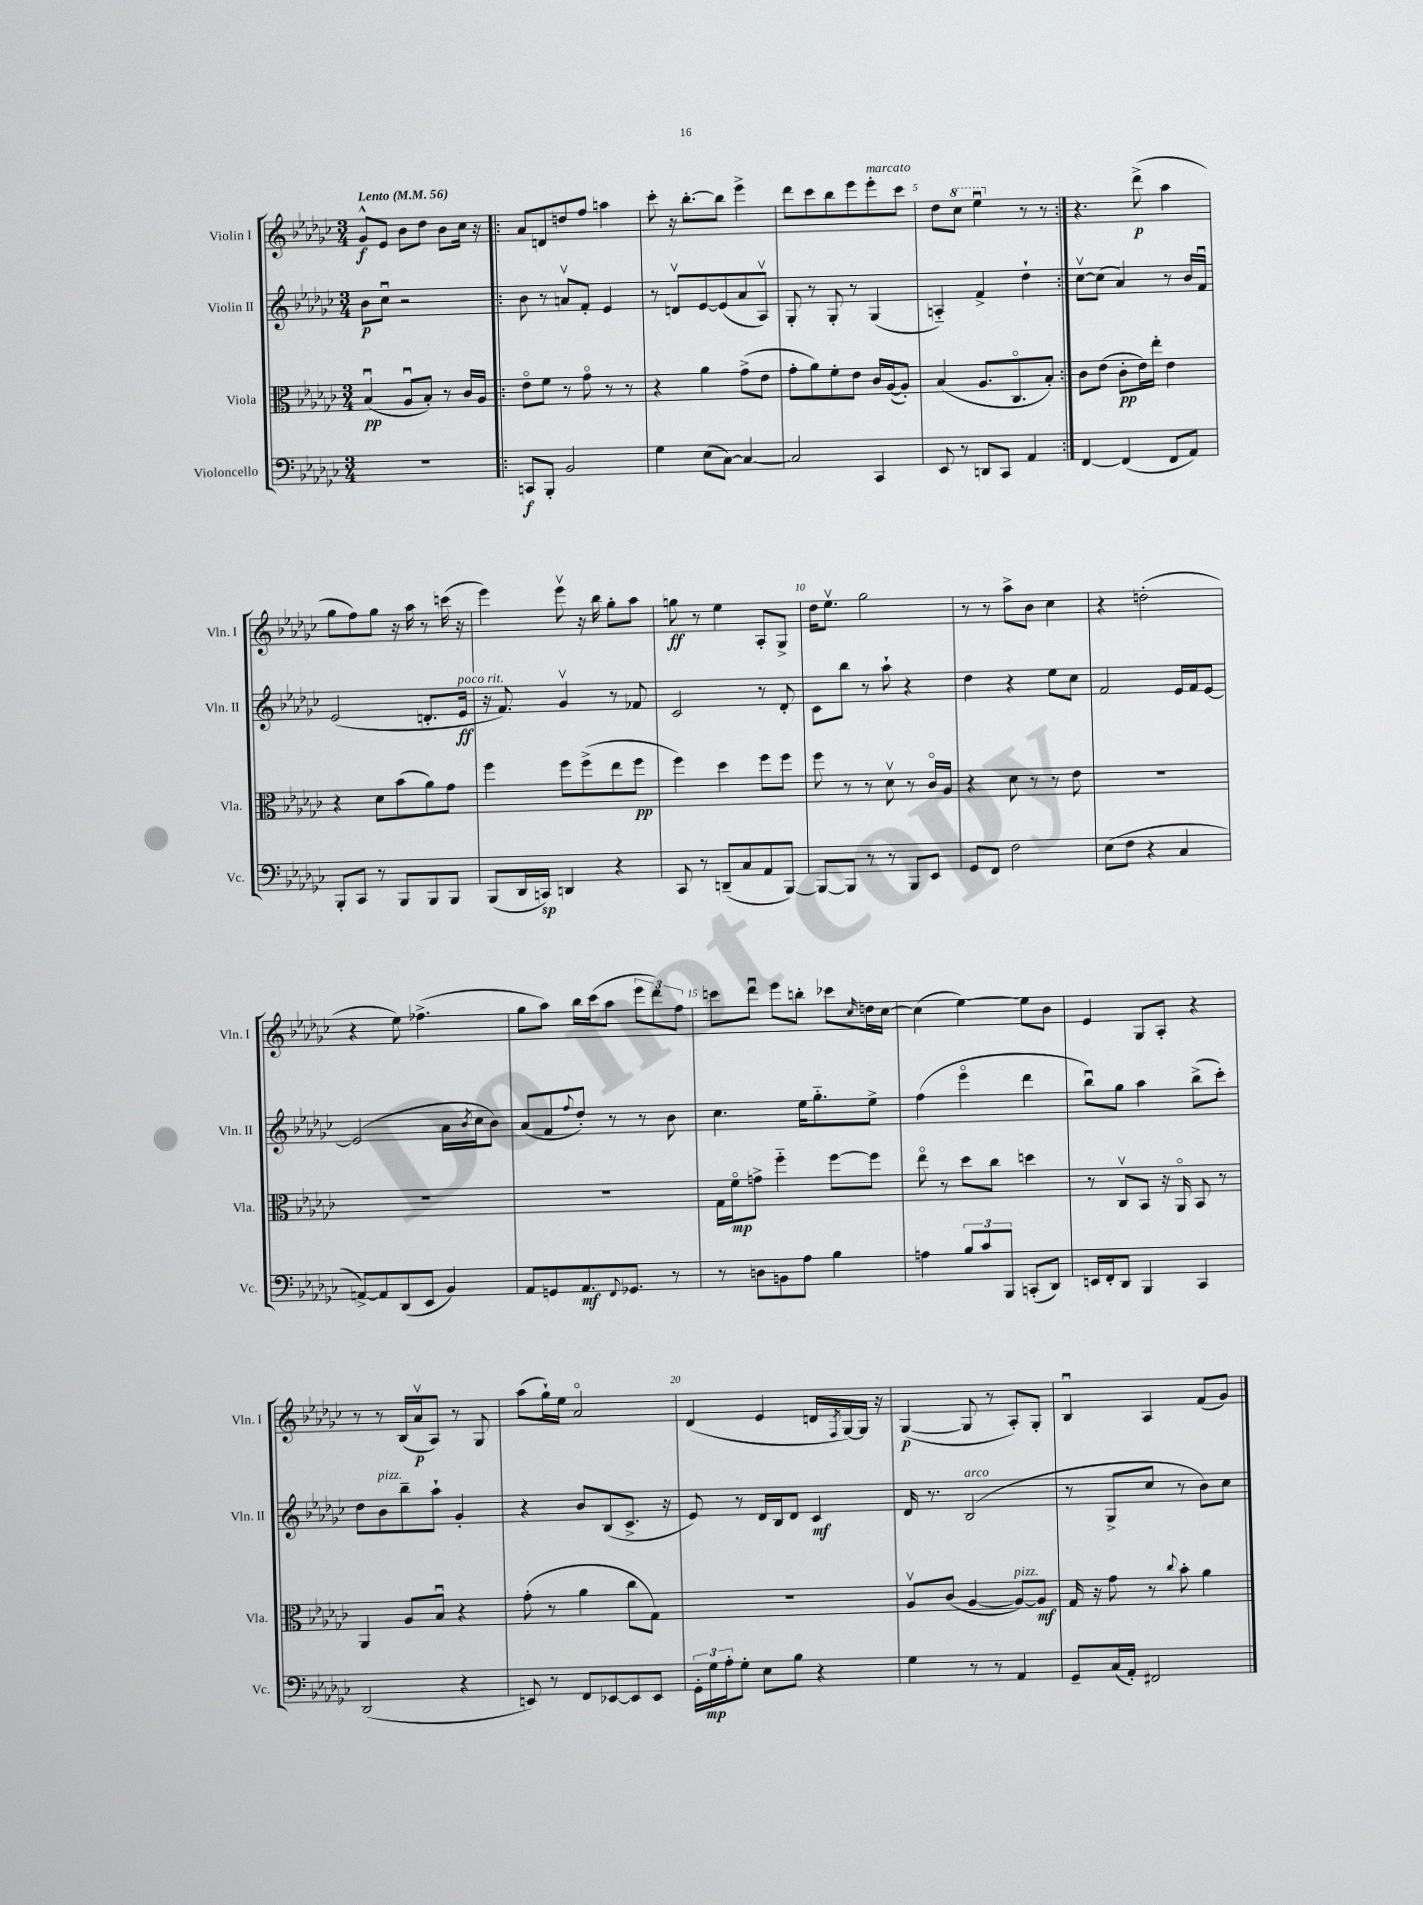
<<
\new StaffGroup <<
\new Staff = "s0" \with { instrumentName = "Violin I" shortInstrumentName = "Vln. I" } {
    \clef treble \key ges \major \numericTimeSignature \time 3/4 \tempo "Lento" 4 = 56
    ges'8-^\f ees'8 bes'8 des''8 bes'8 ces''16 r16 |
    \repeat volta 2 { aes'8 d'8 d''8 f''8 a''4 |
    ces'''8-. r16 bes''8.~-. bes''8 ees'''4-> |
    des'''8 ces'''8 bes''8 ees'''8 ees'''8-.^\markup { \italic "marcato" } ces'''8 |
    des''8 \ottava #1 ces'''8 ees'''4\downbow \ottava #0 r8 r8 | }
    r4. des'''8->\p( aes''4 |
    ges''8 f''8) ges''8 r16 aes''16 r8 c'''16( r16 |
    ees'''4) ees'''8\upbow r16 bes''16 ges''8-. aes''8 |
    g''8\ff r8 ees''4 aes8-. ges8-> |
    des''16 ees''8.\upbow ges''2 |
    r8 r8 aes''8-> bes'8 ces''4 |
    r4 d''2-.( |
    r4 ees''8) fes''4.->( |
    ges''8 aes''8) bes''16 ces'''16( aes''8 \tuplet 3/2 { ees'''8 des'''8) f''8 } |
    c'''8 des'''8\downbow ees'''8 b''8-. ces'''8 \grace { ces''16 } d''16 ces''16~ |
    ces''4( ees''4~) ees''8 bes'8 |
    ees'4 ges8 aes8-. r4 |
    r8 r8 bes16( aes'16\upbow\p aes8) r8 ges8 |
    aes''8( ges''16-!) ees''16 aes'2\flageolet |
    des'4( ees'4 d'16 \acciaccatura { f8 } ges16~) ges16 r16 |
    ges4~\p( ges8 r8 aes8-.) ges8-. |
    bes4\downbow aes4 f'8( ges'8) \bar "|." |
}
\new Staff = "s1" \with { instrumentName = "Violin II" shortInstrumentName = "Vln. II" } {
    \clef treble \key ges \major \numericTimeSignature \time 3/4
    bes'8\p ces''8\downbow r2 |
    \repeat volta 2 { bes'8 r8 a'8\upbow f'8-. ees'4 |
    r8 d'8\upbow ees'8~ ees'8( aes'8 aes8\upbow) |
    ges8-. r8 ges8-. r8 ges4( |
    a4-_) f'4-> des''4-! | }
    ces''8~\upbow ces''8( aes'4) r8 bes'16 f'16\downbow |
    ees'2( d'8.-. ees'16\ff^\markup { \italic "poco rit." } |
    r16 f'8.) ges'4\upbow r8 fes'8 |
    ces'2 r8 des'8-. |
    ces'8 bes''8 r8 aes''8-! r4 |
    des''4 r4 ees''8 ces''8 |
    f'2 ees'16 f'16 ees'8~ |
    ees'2( aes'16 \acciaccatura { bes'8 } ces''16 bes'8) |
    aes'8( f'8 \appoggiatura { f''8 } des''8-.) r8 r8 bes'8 |
    ces''4. ees''16 ges''8.-_ ees''8-> |
    f''4( ees'''4\flageolet des'''4 |
    bes''8\downbow) ges''8 aes''4 bes''8->( ces'''8-.) |
    des''8 bes'8^\markup { \italic "pizz." } bes''8-- aes''8-! ges'4-. |
    r4 bes'8 bes8( ces'8.-> r16 |
    ees'8) r8 des'16 bes16 des'8 ces'4\mf |
    des'16 r8. bes2^\markup { \italic "arco" }( |
    r8 ges8-> ces''8 r8 bes'8) ces''8 \bar "|." |
}
\new Staff = "s2" \with { instrumentName = "Viola" shortInstrumentName = "Vla." } {
    \clef alto \key ges \major \numericTimeSignature \time 3/4
    bes4\downbow\pp( aes8\downbow bes8-.) r8 ces'16 aes16 |
    \repeat volta 2 { ees'8\flageolet f'8 r8 ges'8\flageolet r8 r8 |
    r4 aes'4 ges'8->( ees'8 |
    ges'8-. aes'8) f'8-. ees'8 ces'16 aes16~( aes8-.) |
    bes4( aes8. ces8.\flageolet bes8-.) | }
    ces'8 ees'8( ces'8-.\pp ees'16) ees''16-. ees'4 |
    r4 des'8 bes'8( aes'8) ges'8 |
    f''4 f''8 f''8->( ees''8 f''8\pp |
    f''4) des''4 f''8 f''8 |
    f''8 r8 r8 des'8\upbow r8 ces'16\flageolet aes16 |
    r4 des'8 r8 r8 ees'8 |
    R2. |
    R2. |
    R2. |
    ges16 f'16\flageolet\mp g'8-> f''4-_ f''8~ f''8 |
    ees''8\flageolet r8 des''8 ces''8 d''4 |
    r8 ces8\upbow bes,8 r16 aes,16\flageolet bes,8 r8 |
    aes,4 aes8 bes8\downbow r4 |
    ges'8-.( r8 aes'4 ces''8 ges8) |
    R2. |
    aes8\upbow ces'8( aes4~ aes8~^\markup { \italic "pizz." }) aes8\mf |
    ges16 r16 ges'8 r8 \appoggiatura { ces''8 } bes'8-. aes'4 \bar "|." |
}
\new Staff = "s3" \with { instrumentName = "Violoncello" shortInstrumentName = "Vc." } {
    \clef bass \key ges \major \numericTimeSignature \time 3/4
    R2. |
    \repeat volta 2 { c,8\f bes,,8-. bes,2 |
    ges4 ees8( ces8~) ces4~ |
    ces2 ces,4 |
    ees,8 r8 d,8 ces,8 aes,4 | }
    f,4~ f,4( f,8 aes,8) |
    bes,,8-. ces,8 r8 bes,,8 bes,,8 bes,,8 |
    bes,,8( des,16 c,16\sp) d,4 r4 |
    ces,8 r8 d,8--( ces8 aes,8 bes,,8~) |
    bes,,8~ bes,,8 r8 r8 bes,,8 ees,8 |
    ges,8 f,8 f2 |
    ees8( f8 r4 ces4 |
    a,8~->) a,8 des,8( ees,8 bes,4) |
    aes,8 g,8 aes,8.\mf \appoggiatura { f,8 } ges,8. r8 |
    r8 d8 b,8 aes8 bes4 |
    a4 \tuplet 3/2 { bes8 ces'8 bes,,8 } c,8-.( des,8) |
    e,16 f,16-. des,8 bes,,4 ces,4 |
    des,2( r4 |
    e,8) r8 f,8 ees,8~ ees,8 ees,8 |
    \tuplet 3/2 { ges,16-. ges16\mp aes16-. } ges8-. ees8 bes8 r4 |
    ges4 r8 r8 aes,4 |
    ges,8-- ces16( aes,16-.) fis,2 \bar "|." |
}
>>
>>
\layout { \context { \Score \override BarNumber.break-visibility = ##(#f #t #t) barNumberVisibility = #(every-nth-bar-number-visible 5) } }
